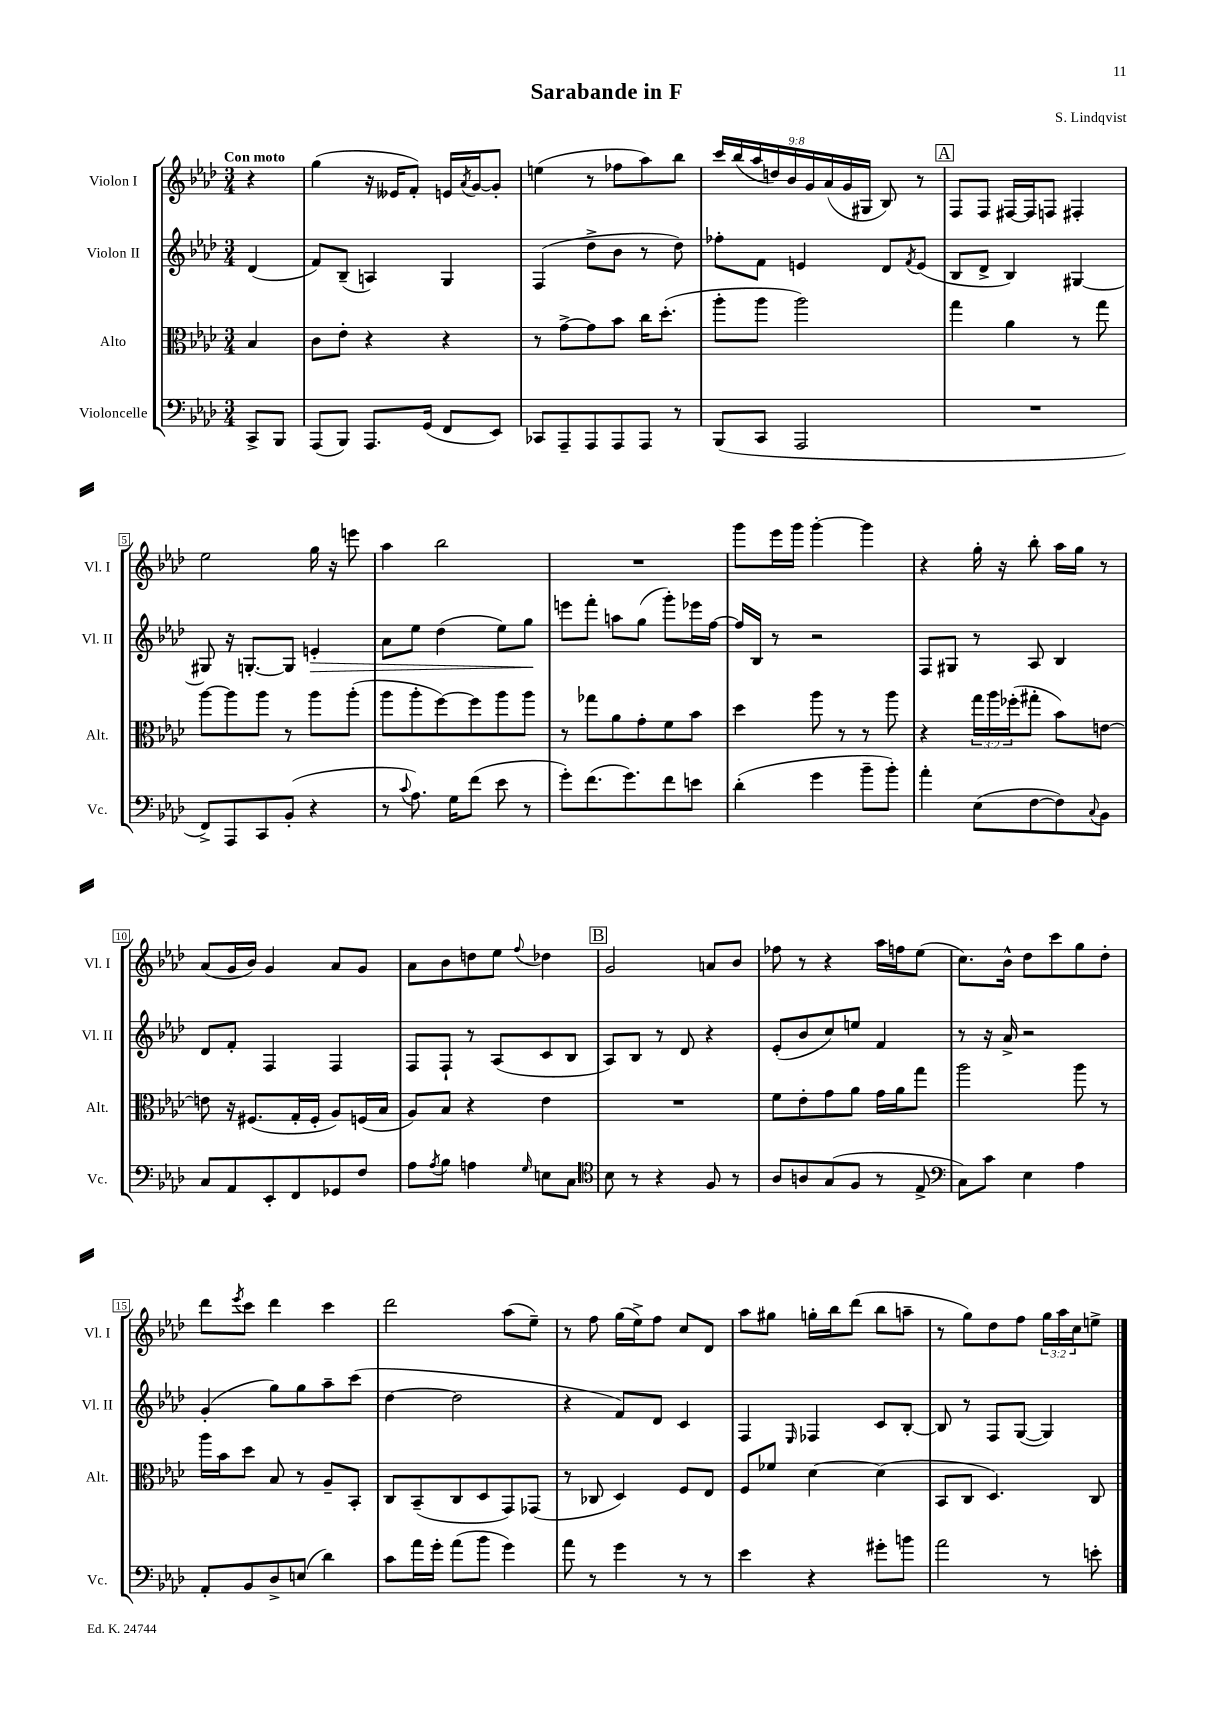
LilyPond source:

\header { title = "Sarabande in F" composer = "S. Lindqvist" }
<<
\new StaffGroup <<
\new Staff = "s0" \with { instrumentName = "Violon I" shortInstrumentName = "Vl. I" } {
    \clef treble \key aes \major \numericTimeSignature \time 3/4 \override Staff.TupletNumber.text = #tuplet-number::calc-fraction-text \partial 4 \tempo "Con moto"
    r4 |
    g''4( r16 eeses'16 f'8-.) e'16 \acciaccatura { aes'8 } g'16~ g'8-. |
    e''4( r8 fes''8 aes''8) bes''8 |
    \tuplet 9/8 { c'''16 bes''16( aes''16 d''16) bes'16 g'16 aes'16( g'16 gis16 } bes8) r8 |
    \mark \markup { \box "A" } f8 f8 fis16~ fis16 f8 fis4-. |
    ees''2 g''16 r16 e'''8 |
    aes''4 bes''2 |
    R2. |
    g'''8 ees'''16 g'''16 g'''4~-. g'''4 |
    r4 g''16-. r16 bes''8-. aes''16 g''16 r8 |
    aes'8( g'16 bes'16) g'4 aes'8 g'8 |
    aes'8 bes'8 d''8 ees''8 \appoggiatura { f''8 } des''4 |
    \mark \markup { \box "B" } g'2 a'8 bes'8 |
    fes''8 r8 r4 aes''16 f''16 ees''8( |
    c''8.) bes'16-^ des''8 c'''8 g''8 des''8-. |
    des'''8 \acciaccatura { ees'''8 } c'''8 des'''4 c'''4 |
    des'''2 aes''8( ees''8--) |
    r8 f''8 g''16( ees''16->) f''8 c''8 des'8 |
    aes''8 gis''8 g''16-. bes''16 des'''8( bes''8 a''8-- |
    r8 g''8) des''8 f''8 \tuplet 3/2 { g''16 aes''16 c''16 } e''8-> \bar "|." |
}
\new Staff = "s1" \with { instrumentName = "Violon II" shortInstrumentName = "Vl. II" } {
    \clef treble \key aes \major \numericTimeSignature \time 3/4 \partial 4
    des'4( |
    f'8) bes8--( a4) g4 |
    f4( des''8-> bes'8 r8 des''8) |
    fes''8-. f'8 e'4 des'8 \acciaccatura { f'8 } e'8( |
    \mark \markup { \box "A" } bes8 des'8-> bes4) gis4~ |
    gis8 r16 g8.~-. g8 e'4-.\> |
    aes'8 ees''8 des''4( ees''8) g''8\! |
    e'''8 f'''8-. a''8 g''8( g'''8-.) ees'''16 f''16~ |
    f''16 bes16 r8 r2 |
    f8 gis8 r8 aes8 bes4 |
    des'8 f'8-. f4 f4 |
    f8 f8-! r8 aes8( c'8 bes8 |
    \mark \markup { \box "B" } aes8) bes8 r8 des'8 r4 |
    ees'8-.( bes'8 c''8) e''8 f'4 |
    r8 r16 aes'16-> r2 |
    g'4-.( g''8) g''8 aes''8-- c'''8( |
    des''4~ des''2 |
    r4 f'8) des'8 c'4 |
    f4 \grace { ees16 } fes4 c'8 bes8~-. |
    bes8 r8 f8 g8~( g4) \bar "|." |
}
\new Staff = "s2" \with { instrumentName = "Alto" shortInstrumentName = "Alt." } {
    \clef alto \key aes \major \numericTimeSignature \time 3/4 \override Staff.TupletNumber.text = #tuplet-number::calc-fraction-text \partial 4
    bes4 |
    c'8 ees'8-. r4 r4 |
    r8 g'8~-> g'8 bes'8 c''16 des''8.-.( |
    aes''8-. aes''8 aes''2) |
    \mark \markup { \box "A" } g''4 aes'4 r8 g''8 |
    aes''8~ aes''8 aes''8 r8 aes''8 aes''8-.( |
    aes''8 aes''8-. f''8~) f''8 aes''8 aes''8 |
    r8 ges''8 aes'8 g'8-. f'8 bes'8 |
    des''4 aes''8 r8 r8 aes''8 |
    r4 \tuplet 3/2 { g''16 aes''16 fes''16-.( } gis''8-. bes'8) e'8~ |
    e'8 r16 fis8.( g16-. fis16-. aes8) f16( bes16 |
    aes8) bes8 r4 ees'4 |
    \mark \markup { \box "B" } R2. |
    f'8 ees'8-. g'8 aes'8 g'16 aes'16 g''8 |
    aes''2 aes''8 r8 |
    aes''16 bes'16 des''8 bes8 r8 aes8-- bes,8-. |
    c8 bes,8--( c8 des8 g,8) ges,8( |
    r8 ces8 des4) f8 ees8 |
    f8 fes'8 des'4~ des'4( |
    bes,8 c8 des4.) c8 \bar "|." |
}
\new Staff = "s3" \with { instrumentName = "Violoncelle" shortInstrumentName = "Vc." } {
    \clef bass \key aes \major \numericTimeSignature \time 3/4 \partial 4
    c,8-> bes,,8 |
    aes,,8( bes,,8) aes,,8. g,16( f,8 ees,8) |
    ces,8 aes,,8-- aes,,8 aes,,8 aes,,8 r8 |
    bes,,8( c,8 aes,,2 |
    \mark \markup { \box "A" } R2. |
    f,8->) aes,,8 c,8 bes,8-.( r4 |
    r8 \appoggiatura { c'8 } aes8.) g16 f'8( ees'8 r8 |
    g'8-.) f'8.( g'8.) f'8 e'8 |
    des'4-.( g'4 bes'8-- bes'8-.) |
    aes'4-. ees8( f8~ f8) \appoggiatura { c8 } bes,8 |
    c8 aes,8 ees,8-. f,8 ges,8 f8 |
    aes8 \acciaccatura { aes8 } bes8 a4 \grace { g16 } e8 c8 |
    \mark \markup { \box "B" } \clef tenor bes8 r8 r4 f8 r8 |
    aes8 a8 g8( f8 r8 ees8-> |
    \clef bass c8) c'8 ees4 aes4 |
    aes,8-. bes,8 des8-> e8( des'4) |
    c'8 aes'16 g'16-. aes'8( bes'8 g'4) |
    aes'8 r8 g'4 r8 r8 |
    ees'4 r4 gis'8-. b'8 |
    aes'2 r8 e'8-. \bar "|." |
}
>>
>>
\layout { \context { \Score \override BarNumber.stencil = #(make-stencil-boxer 0.1 0.3 ly:text-interface::print) } }
